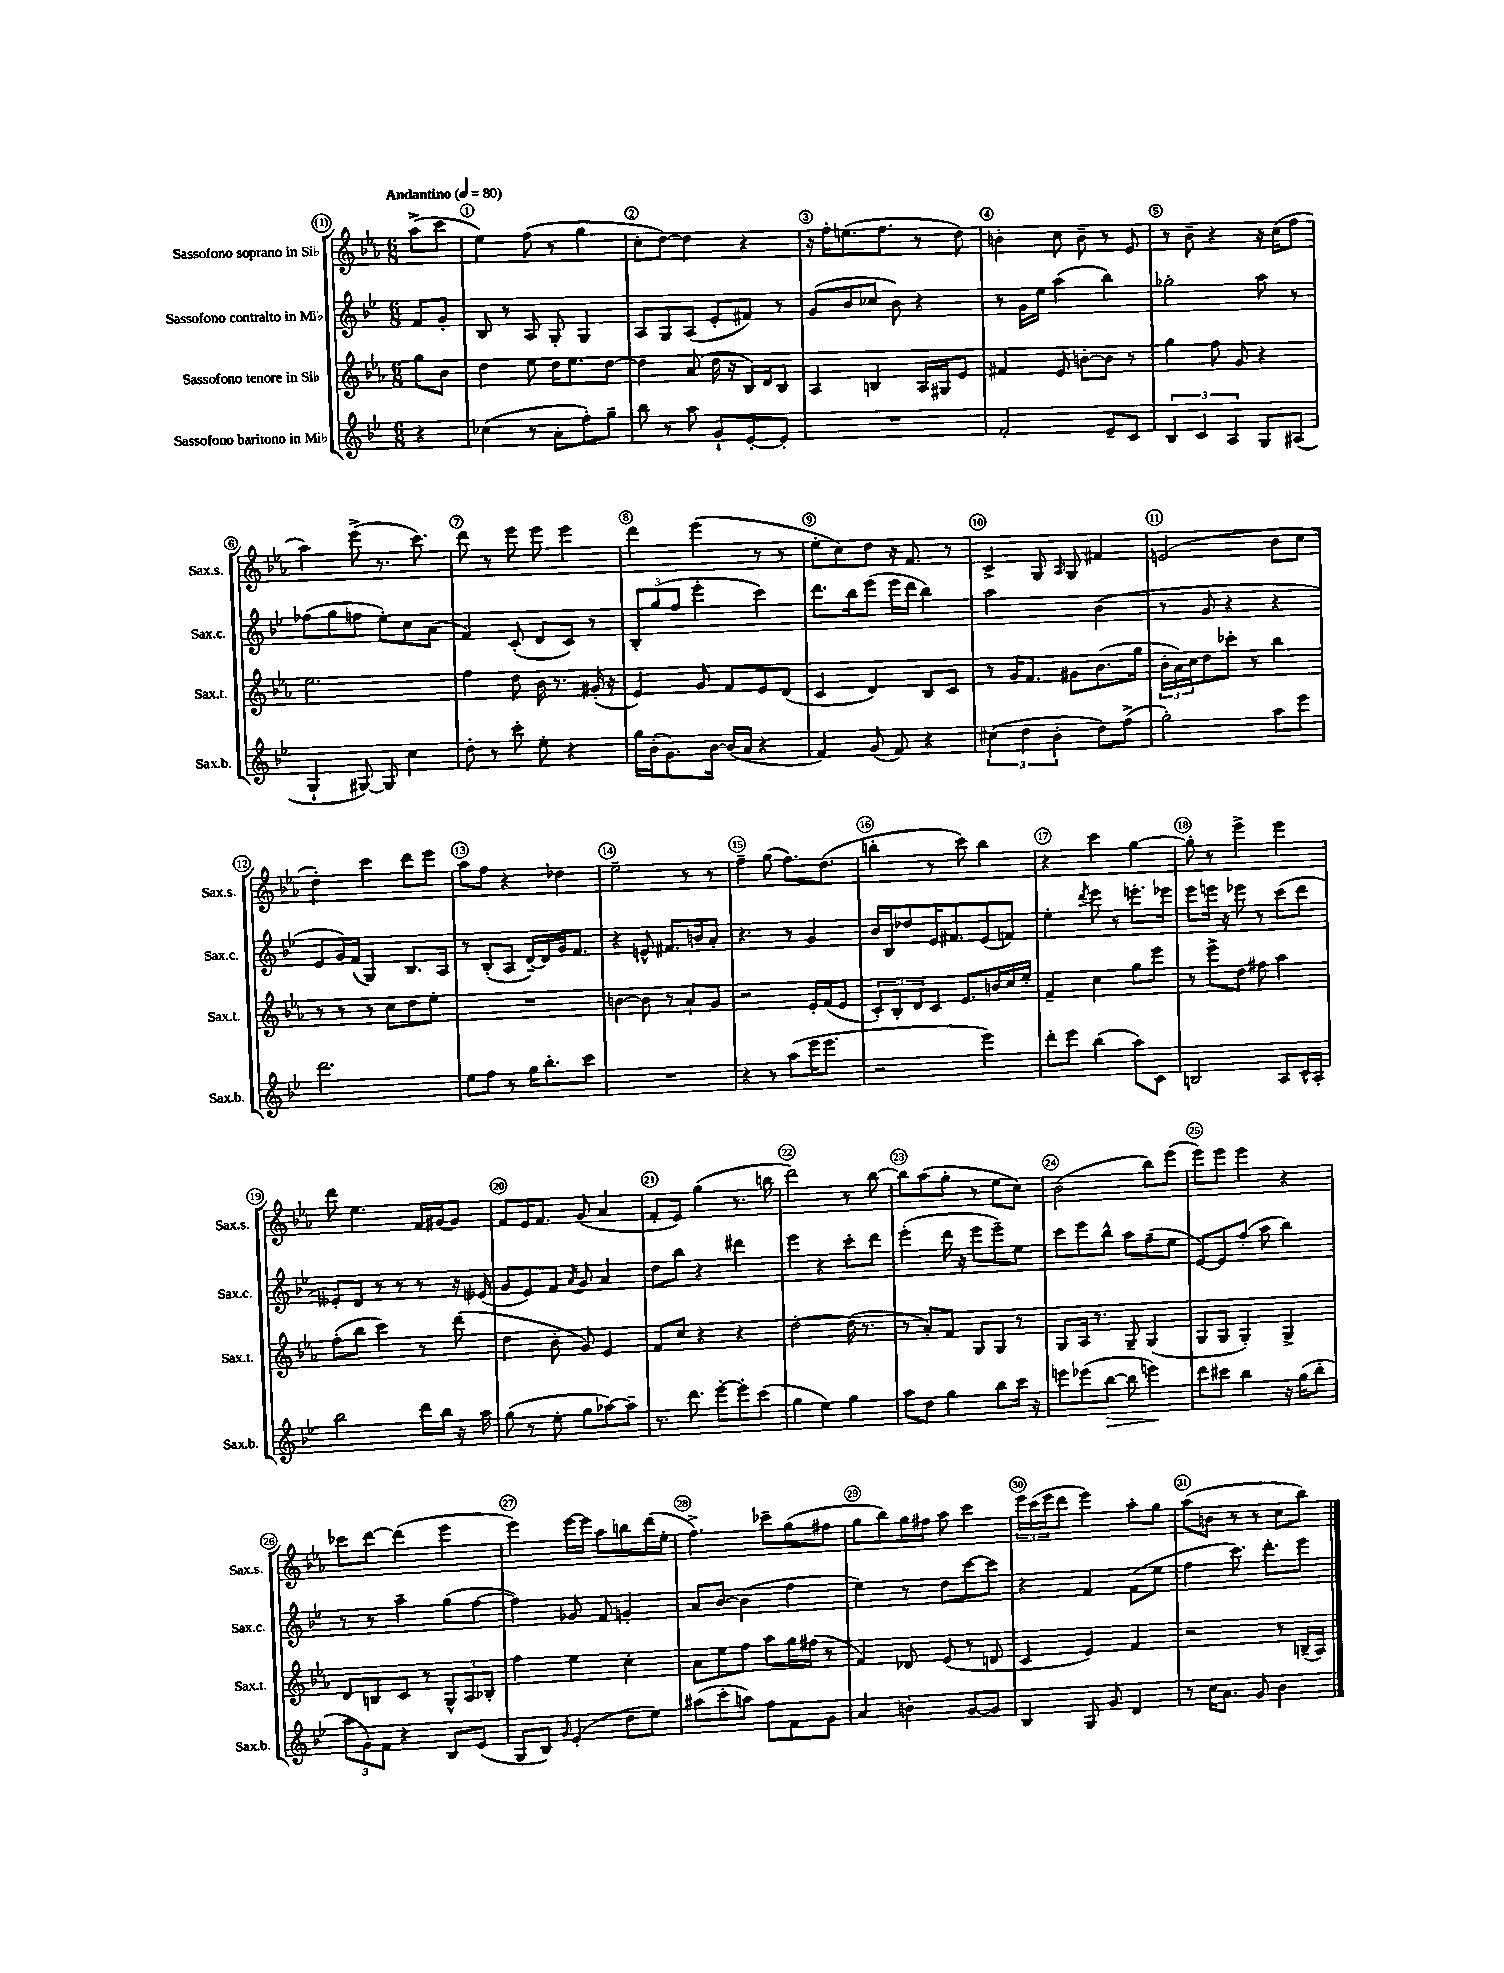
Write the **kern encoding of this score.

**kern	**kern	**kern	**kern
*staff4	*staff3	*staff2	*staff1
*clefG2	*clefG2	*clefG2	*clefG2
*k[b-e-]	*k[b-e-a-]	*k[b-e-]	*k[b-e-a-]
*M6/8	*M6/8	*M6/8	*M6/8
*MM80	*MM80	*MM80	*MM80
4r	8gg\L	8f/L	(8aa-^\L
.	8b-\J	8g'/J	8ccc\J
=	=	=	=
(4cc-\	4dd\	8B-/	4ee-\)
.	.	8r	.
8r	8ee-\	8A/	(8ff\
8a'\L	16dd\LK	8G'/	8r
.	8.ee-\	.	.
8ff'\)	.	4G/	4gg\
8gg~\J	[8dd\J	.	.
=	=	=	=
8bb-\	4dd\]	8A/L	8cc'\L
8r	.	8G/	[8dd\J)
8aa\	(8a-/	(8A/J	4dd\]
8g`/L	16dd\	8e-'/L	.
.	16r	.	.
[8e-'/	16B-/LL)	8f#/J)	4r
.	16d/J	.	.
8e-'/]J	8B-/J	8r	.
=	=	=	=
2.r	4A-/	(8g/L	16r
.	.	.	16ff'\LK
.	.	8b-/	(8.ee\
.	4B/	8cc-/J	.
.	.	.	8.ff\J
.	.	8b-\)	.
.	16A-/LL	4r	8r
.	16G#/J	.	.
.	8e-/J	.	8dd\)
=	=	=	=
2f'/	4f#/	8r	4b'\
.	.	16g\LL	.
.	.	16ee-\JJ	.
.	8e-/	(4aa\	8cc\
.	[8b'\L	.	8b~\
8e-~/L	8b\]J	4bb-\)	8r
8c/J	8r	.	8e-/
=	=	=	=
6B-/	4gg\	2gg-'\	8r
.	.	.	8b-~\
6c/	.	.	.
.	8ff\	.	4r
6A/	.	.	.
.	8g/	.	.
8G/L	4r	8aa\	16r
.	.	.	(16cc\LK
(8A#/J	.	8r	8ff\J
=	=	=	=
4G`/	2.ee-\	(8ff-\L	4aa-\)
.	.	8gg\	.
[8G#/)	.	8ff\J	(8eee-^\
8G#/]	.	8ee-'\L)	8.r
4cc\	.	8cc\	.
.	.	.	8.ccc\)
.	.	(8a\J	.
=	=	=	=
8dd'\	4ff\	4f/)	8ddd\
8r	.	.	8r
8ccc'\	8dd\	(8c'/	8eee-\
8ee-'\	16b-\	8d/L	8eee-\
.	8.r	.	.
4r	.	8c/J)	4eee-\
.	(16g#'/	8r	.
.	16r	.	.
=	=	=	=
16gg\LL	4e-/)	12B-'/L	4ddd\
(16b-'\J	.	.	.
.	.	(12gg/	.
8.g\)	.	.	.
.	.	12ff/J	.
.	8g/	4eee-'\	(4eee-\
[16b-\Jk	.	.	.
(16b-/]LL	8f/L	.	.
16a/JJ	.	.	.
4r	8e-/	4ccc\)	8r
.	(8d/J	.	8r
=	=	=	=
4f/)	4c/	8.ddd\L	8ee-'\L
.	.	.	8cc\)
.	.	16bb-\k	.
(8g/	4d/)	(8eee-\J	8dd\J
8f/)	.	16eee-\LL	16r
.	.	16ddd\JJ	8.f/
4r	8B-/L	4bb-\)	.
.	8c/J	.	8r
=	=	=	=
(6cc#\	8r	2aa\	4c^/
.	16g/LK	.	.
6dd\	.	.	.
.	8.f/J	.	.
.	.	.	8G/
6b-'\	.	.	.
.	.	.	16qqA-/
.	8g#\L	.	8G/
8dd\L)	(8.b-\	(4b-\	4f#/
(8ff^\J	.	.	.
.	16gg\Jk	.	.
=	=	=	=
2gg'\)	24b-'\LL	8r	(2e/
.	24a-\)	.	.
.	24cc\J	.	.
.	8dd\	8g/	.
.	8ccc-'\J	4r	.
.	8r	.	.
8aa\L	4bb-\	4r	8b-\L
8eee-\J	.	.	8cc\J
=	=	=	=
2.ddd\	8r	8e-/L	4dd'\)
.	8r	16g/L)	.
.	.	(16f/JJ	.
.	8r	4G/)	4ccc\
.	8cc\L	.	.
.	8dd\	8.B-/L	8ddd\L
.	8ee-'\J	.	8eee-\J
.	.	16A/Jk	.
=	=	=	=
8ee-\L	2.r	8r	8aa-\L
8ff\J	.	(8B-'/L	8ff\J
8r	.	8A/J	4r
16gg\LK	.	[16d~/LL)	.
8.bb-'\	.	16d/]	.
.	.	16g/J	4dd-\
.	.	8.f/J	.
8ccc\J	.	.	.
=	=	=	=
2.r	[4b\	4r	2ee-~\
.	8b\]	8e^^/	.
.	8r	8.f#/L	.
.	8a-`/L	.	8r
.	.	16b/k	.
.	8g/J	8a'/J	8r
=	=	=	=
4r	2r	4.r	4ff~\
8r	.	.	(8gg\
(8aa\L	.	8r	8.ff\L)
16eee-\K	16e-'/LL	4g/	.
8.eee-\J	(16f/J	.	(8.dd\J
.	8e-/J	.	.
=	=	=	=
2r	12c'/L)	16b-/LL	4bb'\
.	.	16B-/J	.
.	12B-'/	.	.
.	.	8dd-/	.
.	12d/	.	.
.	8c/J	16e-/K	8r
.	.	8.f#/	.
.	8.e-/L	.	8ccc\)
4eee-\)	.	(8e-/	4bb\
.	16b/L	.	.
.	16cc/	8f/J)	.
.	16ee-'/JJ	.	.
=	=	=	=
8ddd'\L	4f~/	4ee-'\	4r
8eee-\J	.	.	.
.	.	8qddd/	.
(4bb-\	4cc\	8eee-\	4ccc\
.	.	8r	.
8aa\L)	8gg\L	8.eee'\L	[4gg\
8c\J	8eee-\J	.	.
.	.	16eee-\Jk	.
=	=	=	=
2B/	8r	8eee-\L	8gg'\]
.	8eee-^\L	16eee\Jk	8r
.	.	16r	.
.	8dd\J	8eee-\	4eee-^\
.	8ff#\	8r	.
8A/L	4aa-\	(8ccc\L	4eee-\
16c^^/L	.	8ddd\J	.
16A'/JJ	.	.	.
=	=	=	=
2bb-\	(8ff'\L	8e--'/L)	8ddd\
.	8bb-\J	8d/J	4.ee-\
.	4ccc\)	8r	.
.	.	8r	.
16ddd\LL	8r	8r	16f/LL
16bb-\JJ	.	.	[16g#/J
16r	(8ddd\	16r	8g#/]J
16aa\	.	(16e-/	.
=	=	=	=
(8gg\	4dd\	8g/L	8f/L
8r	.	8e-/)	16e-/K
.	.	.	8.f/J
8ee-'\	8b-'\	8f/J	.
.	.	8qa/	.
8gg\L	8g/)	8g/	(8g/
[8aa-\)	4e-/	4a/	4a-/
8aa-~\]J	.	.	.
=	=	=	=
8.r	8f/L	8dd\L	8f'/L
.	8cc/J	8bb-\J	8e-/J)
8.ddd\	.	.	.
.	4r	4r	(4gg\
[8eee-'\L	.	.	.
8eee-'\]	4r	4ddd#\	8.r
(8ccc\J	.	.	.
.	.	.	16bb\
=	=	=	=
4gg\	[2dd'\	4eee-\	2ddd\)
4ee-\)	.	4r	.
4gg\	(16dd\]	8ccc'\L	8r
.	8.r	.	.
.	.	8ddd\J	[8bb-\
=	=	=	=
8aa\L	8r	(4eee-'\	8bb-\]L
8dd\J	8a-'/L)	.	(8aa-\
4gg\	8f/J	16ddd\	8gg'\J
.	.	16r	.
.	8G/L	8eee-\L	8r
8bb-\L	8G/J	8eee-~\)	8ee-\L
16ccc\Jk	8r	8ee-\J	8cc\J)
16r	.	.	.
=	=	=	=
8eee\L	8G/L	8ccc\L	(2b-\
(8eee-\	16A-/Jk	8eee-\	.
.	8.r	.	.
[8bb-\J	.	8bb-^^\J	.
8bb-\]	8G~/	8aa\L	.
4eee\)	(4G/	(8ff~\	8bb-\L)
.	.	8ee-\J	(8eee-\J
=	=	=	=
8ddd\L	8G/L	[8e-/L)	8eee-\L)
8ccc#\J	8G/J	8e-/]	8eee-\J
4bb-\	4G'/)	(8ff'/J	4eee-\
.	.	8aa\	.
16r	4G^/	4bb-\)	4r
(16gg\LK	.	.	.
8bb-'\J	.	.	.
=	=	=	=
12aa\L	8d/L	8r	8ccc-\L
12g\)	.	.	.
.	8B/	8r	[8ddd\J
12f\J	.	.	.
4r	8c/J	4aa~\	(4ddd\]
.	8r	.	.
8B-/L	12G^^/L	(8gg\L	4eee-\
.	12A-/	.	.
(8e-/J	.	[8ff\J	.
.	12B-'/J	.	.
=	=	=	=
8G/L	4ff\	4ff\])	4eee-\)
8B-/J)	.	.	.
16qqg/	.	.	.
(4e-'/	4ee-\	8g-/	[16eee-\LL
.	.	.	16eee-\]JJ
.	.	8f/	8aa-\L
8dd\L	4cc'\	4g'/	8bb\
8ee-\J)	.	.	(16ddd\L
.	.	.	16ee-'\JJ
=	=	=	=
(8aa#\L	8a-\L	8a/L	4.ff^\)
8ccc'\	8ee-\	[8b-/J	.
8aa\J)	8ff\J	(4b-\]	.
8ff\L	8aa-\L	.	8ccc-~\L
8f\	16gg\L	4ff\	(8gg\
.	(16ff#\JJ	.	.
8g\J	8r	.	8ff#\J
=	=	=	=
4a/	4f/)	4ee-\)	8gg\L
.	.	.	8bb-\)
4b'\	8d-/	8r	16gg\L
.	.	.	16ff#\JJ
.	(8e-/	8dd\L	8aa-\
[8g/L	8r	[8ccc\	4ccc\
8g/]J	8d/	8ccc\]J	.
=	=	=	=
4B-/	4c/	4r	24eee-\LL
.	.	.	(24ccc\
.	.	.	24eee-\J
.	.	.	8ddd\J
8G/	4e-/)	4f/	4eee-\)
8g/	.	.	.
4d/	4f/	(8f\L	8aa-'\L
.	.	8ee-\J	8gg\J
=	=	=	=
8r	2r	4ff\	(8aa-\L
16cc\LK	.	.	8b\J
8.a\J	.	.	.
.	.	8.ccc\)	8r
8g/	.	.	8r
.	.	8.ddd'\L	.
4b-\	8r	.	8cc\L
.	(16B~/LL	8eee-\J	8bb-\J)
.	16A-/JJ)	.	.
==	==	==	==
*-	*-	*-	*-
